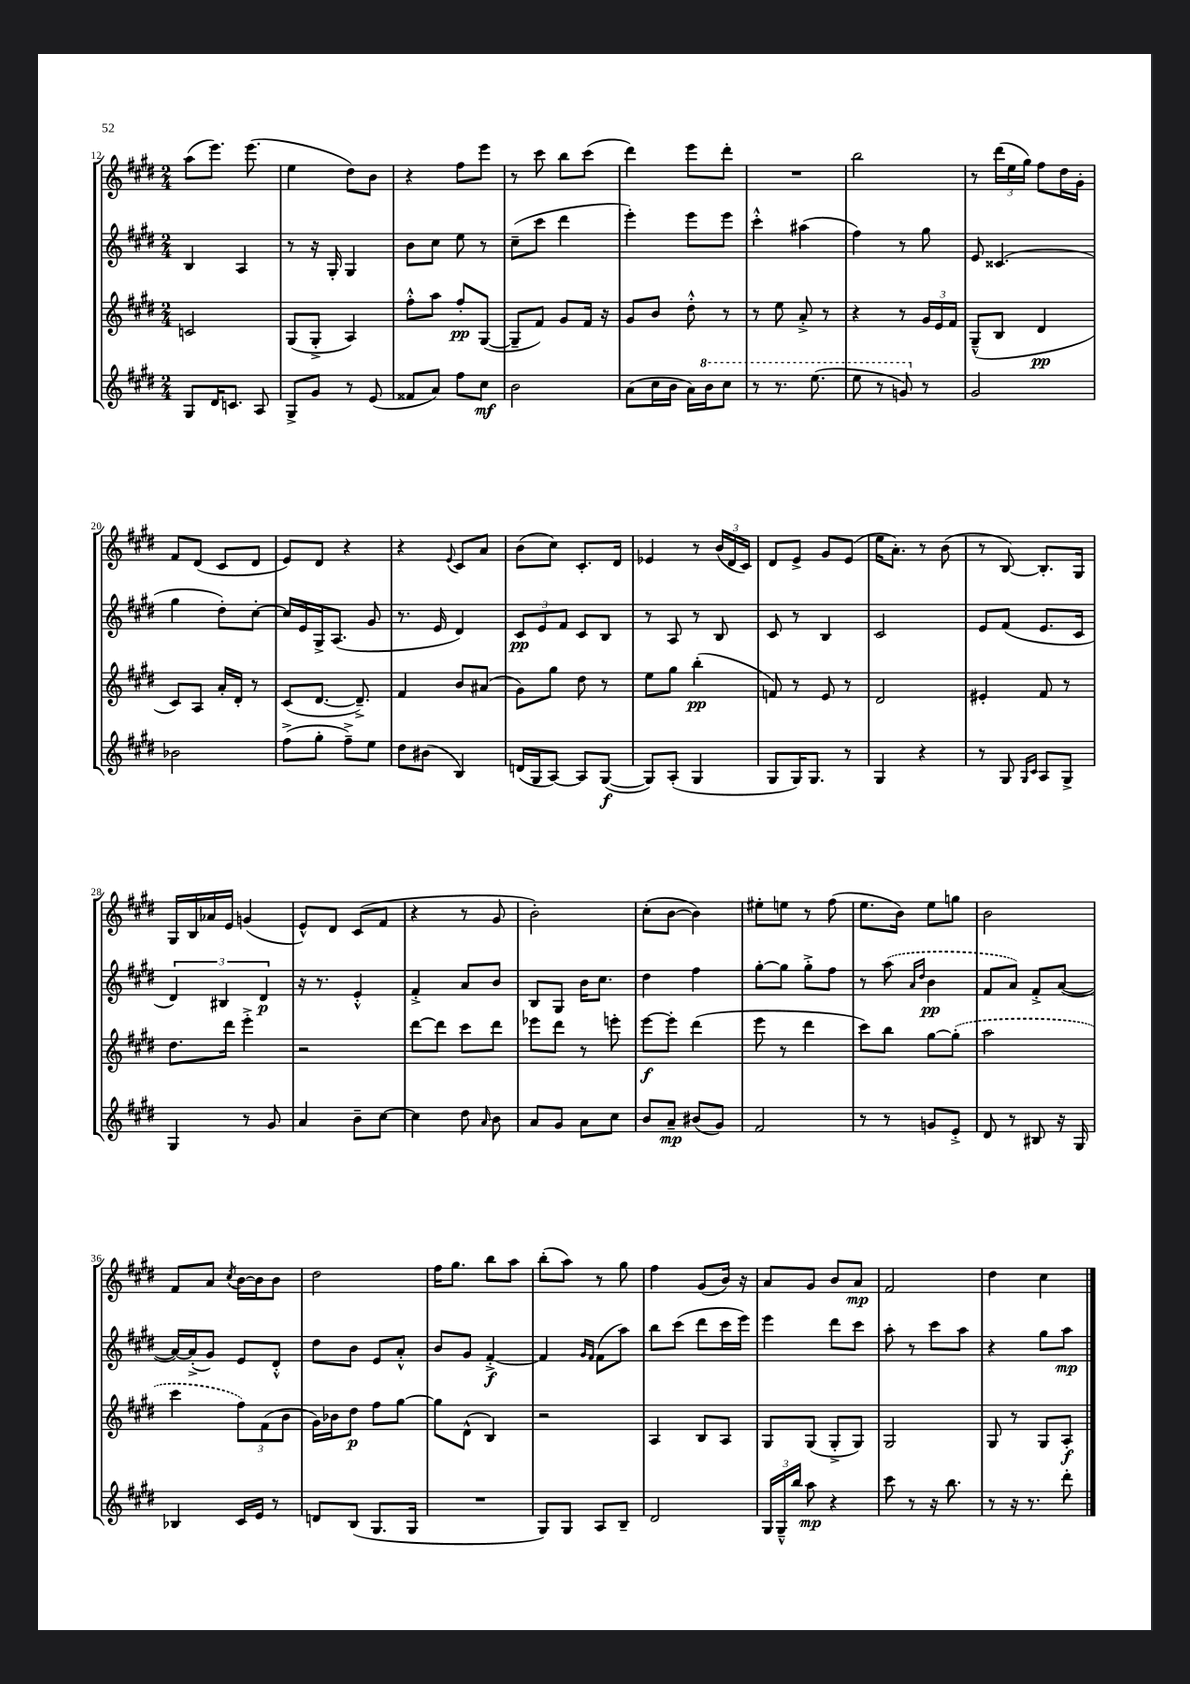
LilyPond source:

<<
\new StaffGroup <<
\new Staff = "s0" {
    \clef treble \key e \major \numericTimeSignature \time 2/4
    \autoBeamOff a''8[( e'''8.]) e'''8.( |
    e''4 dis''8[) b'8] |
    r4 fis''8[ e'''8] |
    r8 cis'''8 b''8[ cis'''8]( |
    dis'''4) e'''8[ dis'''8]-. |
    R2 |
    b''2 |
    r8 \tuplet 3/2 { dis'''16[( e''16 gis''16]) } fis''8[ dis''16 gis'16]-. |
    fis'8[ dis'8]( cis'8[ dis'8] |
    e'8[) dis'8] r4 |
    r4 \appoggiatura { e'8 } cis'8[ a'8] |
    b'8[( cis''8]) cis'8.[-. dis'16] |
    ees'4 r8 \tuplet 3/2 { b'16[( dis'16 cis'16]) } |
    dis'8[ e'8]-> gis'8[ e'8]( |
    e''16[ a'8.]-.) r8 b'8( |
    r8 b8~) b8.[-. gis16] |
    gis16[ b16 aes'16 e'16] g'4( |
    e'8[-^) dis'8] cis'8[( fis'8] |
    r4 r8 gis'8 |
    b'2-.) |
    cis''8[-.( b'8]~ b'4) |
    eis''8[-. e''8] r8 fis''8( |
    e''8.[ b'16]) e''8[ g''8] |
    b'2 |
    fis'8[ a'8] \acciaccatura { cis''8 } b'16[~ b'16 b'8] |
    dis''2 |
    fis''16[ gis''8.] b''8[ a''8] |
    b''8[-.( a''8]) r8 gis''8 |
    fis''4 gis'8[( b'16]) r16 |
    a'8[ gis'8] b'8[ a'8]\mp |
    fis'2 |
    dis''4 cis''4 \bar "|." |
}
\new Staff = "s1" {
    \clef treble \key e \major \numericTimeSignature \time 2/4
    \autoBeamOff b4 a4 |
    r8 r16 gis16-. gis4 |
    b'8[ cis''8] e''8 r8 |
    cis''8[--( cis'''8] dis'''4 |
    e'''4-.) e'''8[ e'''8] |
    cis'''4-.-^ ais''4( |
    fis''4) r8 gis''8 |
    e'8 cisis'4.( |
    gis''4 dis''8[-.) cis''8]~-. |
    cis''16[ e'16 gis16-> a8.]( gis'8 |
    r8. e'16 dis'4) |
    \tuplet 3/2 { cis'8[\pp e'8 fis'8] } cis'8[ b8] |
    r8 a8 r8 b8 |
    cis'8 r8 b4 |
    cis'2 |
    e'8[ fis'8]( e'8.[ cis'16] |
    \tuplet 3/2 { dis'4) bis4 dis'4\p } |
    r16 r8. e'4-.-^ |
    fis'4-.-> a'8[ b'8] |
    b8[ gis8] b'16[ cis''8.] |
    dis''4 fis''4 |
    gis''8[~-. gis''8] gis''8[-.-> fis''8] |
    r8 \once \slurDashed a''8( \grace { a'16[ dis''16] } b'4\pp |
    fis'8[ a'8]) fis'8[-.-> a'8]~( |
    a'16[~) a'16-.->( gis'8]) e'8[ dis'8]-.-^ |
    dis''8[ b'8] e'8[ a'8]-.-^ |
    b'8[ gis'8] fis'4~-.->\f |
    fis'4 \grace { gis'16[ fis'16] } fis'8[( a''8]) |
    b''8[ cis'''8]( dis'''8[ cis'''16 e'''16]) |
    e'''4 dis'''8[ cis'''8] |
    a''8-. r8 cis'''8[ a''8] |
    r4 gis''8[ a''8]\mp \bar "|." |
}
\new Staff = "s2" {
    \clef treble \key e \major \numericTimeSignature \time 2/4
    \autoBeamOff c'2 |
    gis8[( gis8]-.-> a4) |
    fis''8[-.-^ a''8] fis''8[-.\pp gis8]~( |
    gis8[-- fis'8]) gis'8[ fis'16] r16 |
    gis'8[ b'8] dis''8-.-^ r8 |
    r8 e''8 a'8-.-> r8 |
    r4 r8 \tuplet 3/2 { gis'16[ e'16 fis'16] } |
    gis8[---^( b8] dis'4\pp |
    cis'8[) a8] a'16[-. dis'16]-. r8 |
    cis'8[( dis'8.]~ dis'8.--->) |
    fis'4 b'8[ ais'8]( |
    gis'8[) gis''8] dis''8 r8 |
    e''8[ gis''8] b''4-.\pp( |
    f'8) r8 e'8 r8 |
    dis'2 |
    eis'4-. fis'8 r8 |
    dis''8.[ dis'''16] e'''4-.-> |
    r2 |
    dis'''8[~ dis'''8] cis'''8[ dis'''8] |
    ees'''8[ dis'''8] r8 e'''8-. |
    e'''8[~\f e'''8]-. dis'''4( |
    e'''8 r8 dis'''4 |
    cis'''8[) b''8] gis''8[~ \once \slurDashed gis''8]-.( |
    a''2 |
    cis'''4 \tuplet 3/2 { fis''8[) fis'8( b'8] } |
    gis'16[) bes'16 dis''8]\p fis''8[ gis''8]~ |
    gis''8[ dis'8]-^( b4) |
    r2 |
    a4 b8[ a8] |
    gis8[ gis8]( gis8[-.-> gis8]) |
    gis2 |
    gis8 r8 gis8[ a8]-.\f \bar "|." |
}
\new Staff = "s3" {
    \clef treble \key e \major \numericTimeSignature \time 2/4
    \autoBeamOff gis8[ dis'16 c'8.] a8 |
    gis8[-> gis'8] r8 e'8( |
    fisis'8[ a'8]) fis''8[ cis''8]\mf |
    b'2 |
    a'8[( cis''16 b'16] a'16[) \ottava #1 b''16 cis'''8] |
    r8 r8. e'''8.( |
    e'''8 r8 g''8) \ottava #0 r8 |
    gis'2 |
    bes'2 |
    fis''8[->( gis''8]-. fis''8[--->) e''8] |
    dis''8[ bis'8]( b4) |
    d'16[( gis16 a8]~) a8[ gis8]~\f( |
    gis8[) a8]-.( gis4 |
    gis8[ gis16) gis8.] r8 |
    gis4 r4 |
    r8 gis8 \grace { gis16[ cis'16] } a8[ gis8]-> |
    gis4 r8 gis'8 |
    a'4 b'8[-- cis''8]~ |
    cis''4 dis''8 \grace { a'16 } b'8 |
    a'8[ gis'8] a'8[ cis''8] |
    b'8[ a'8]--\mp bis'8[( gis'8]) |
    fis'2 |
    r8 r8 g'8[ e'8]-.-> |
    dis'8 r8 bis8 r16 gis16 |
    bes4 cis'16[ e'16] r8 |
    d'8[ b8]( gis8.[ gis16] |
    R2 |
    gis8[) gis8] a8[ b8]-- |
    dis'2 |
    \tuplet 3/2 { gis16[ gis16---^ b''16] } a''8\mp r4 |
    cis'''8 r8 r16 b''8. |
    r8 r16 r8. dis'''8-. \bar "|." |
}
>>
>>
\layout { \context { \Score currentBarNumber = #12 } }
